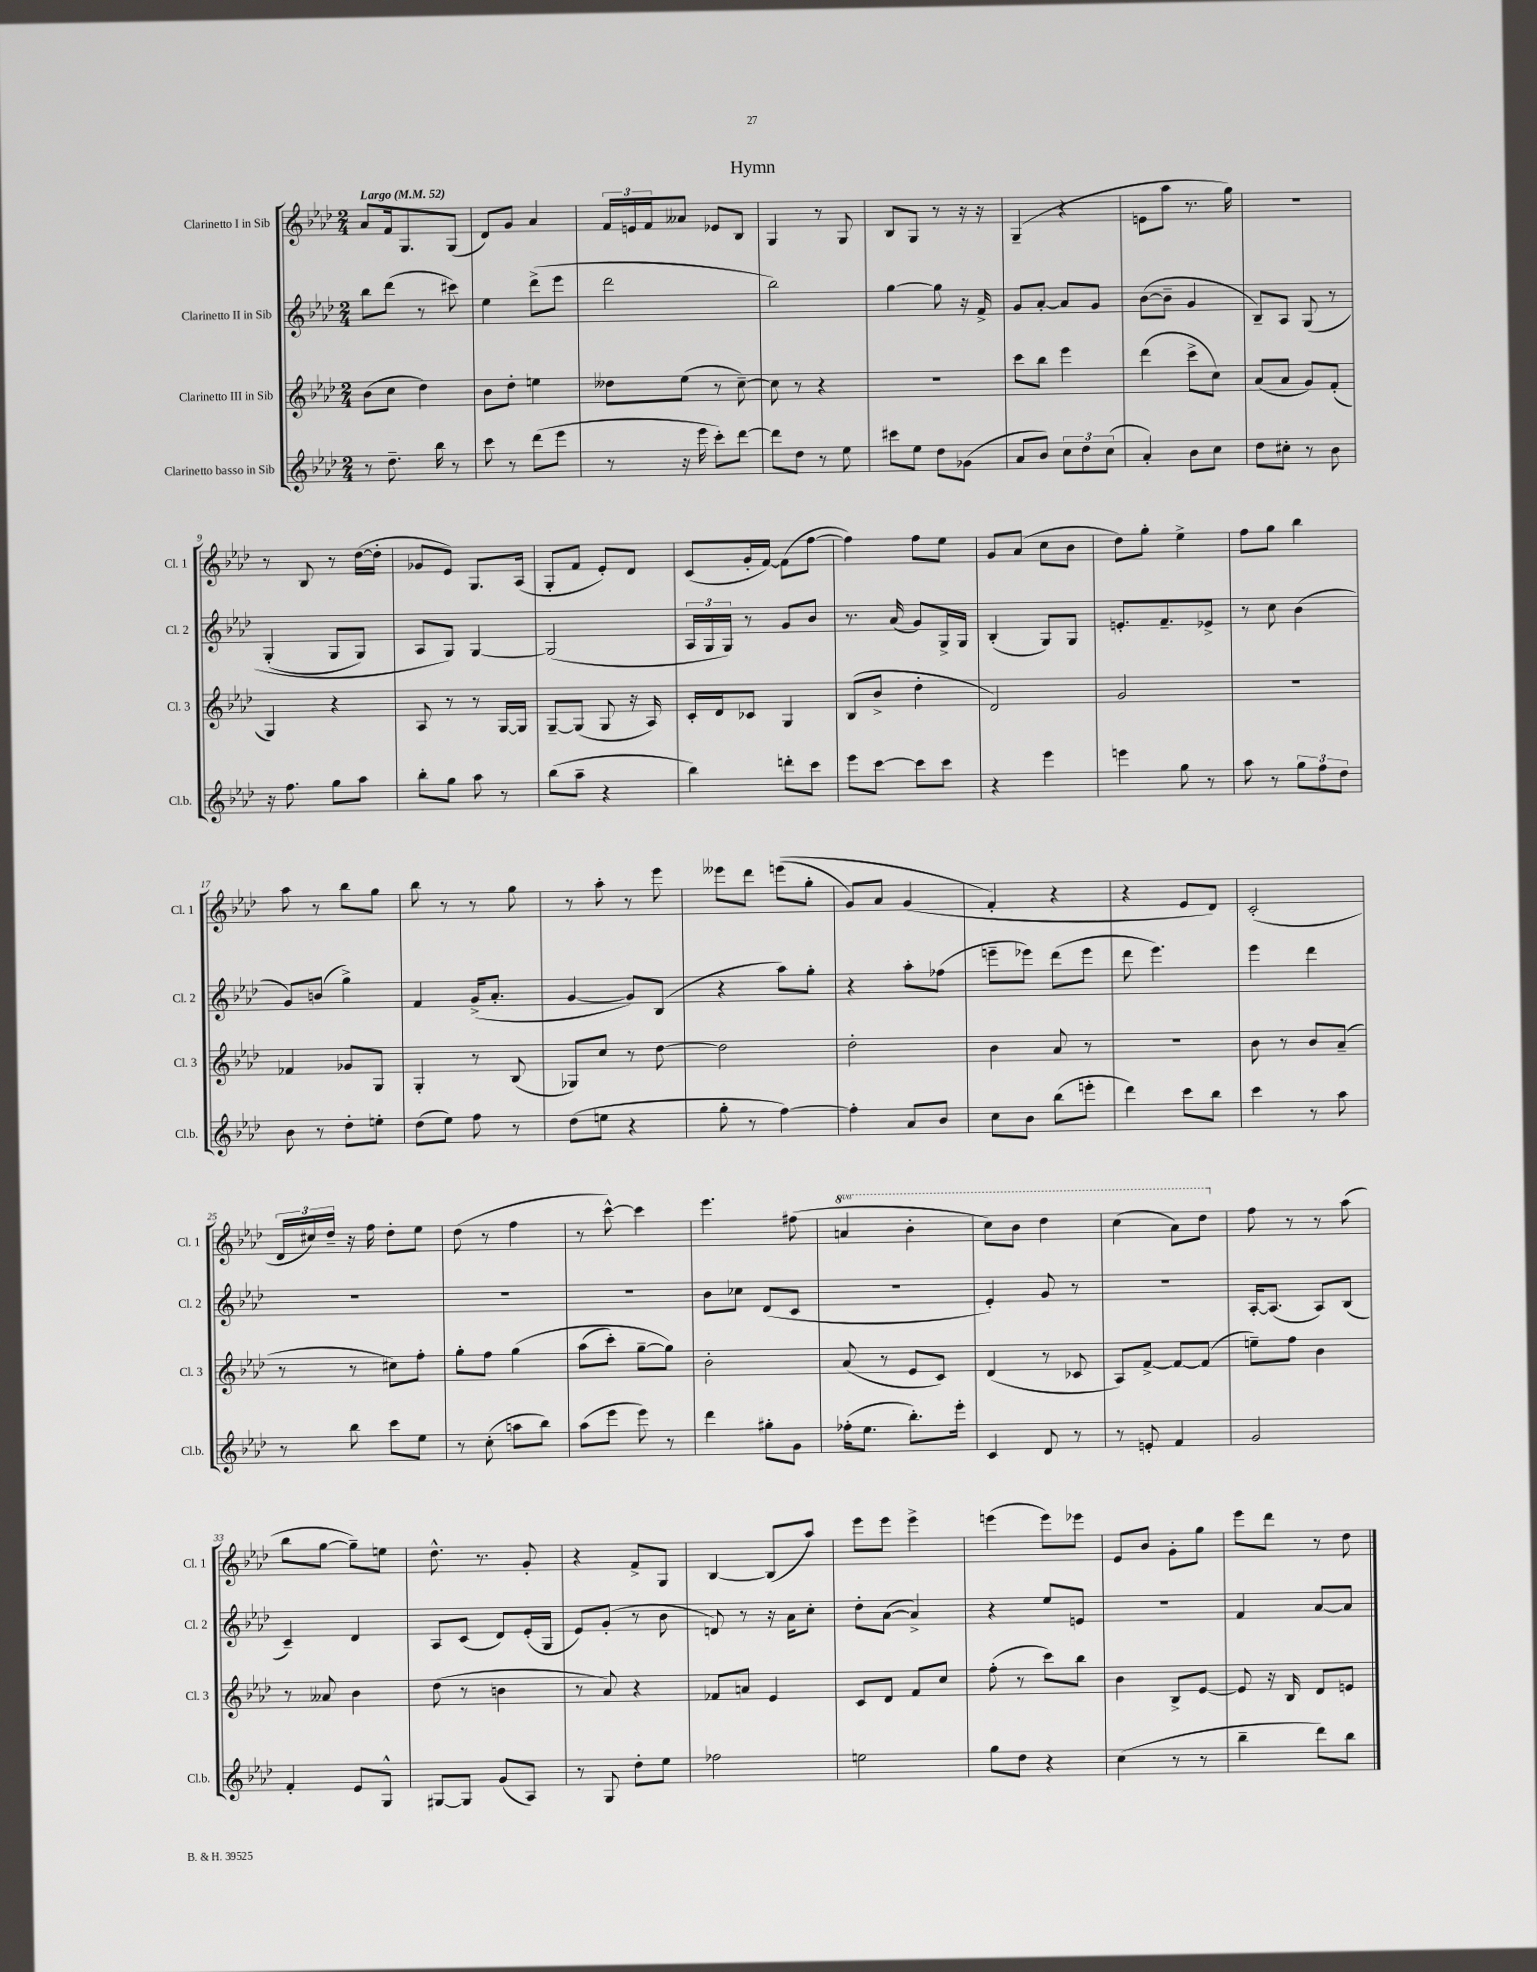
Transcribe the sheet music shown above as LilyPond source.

\header { title = "Hymn" }
<<
\new StaffGroup <<
\new Staff = "s0" \with { instrumentName = "Clarinetto I in Sib" shortInstrumentName = "Cl. 1" } {
    \clef treble \key aes \major \numericTimeSignature \time 2/4 \set Staff.ottavationMarkups = #ottavation-simple-ordinals \tempo "Largo" 4 = 52
    aes'8 f'16 g8. g8( |
    des'8) g'8 aes'4 |
    \tuplet 3/2 { f'16 e'16 f'16 } aeses'8 ees'8 bes8 |
    g4 r8 g8 |
    bes8 g8 r8 r16 r16 |
    g4--( r4 |
    e'8 aes''8 r8. g''16) |
    R2 |
    r8 bes8 r8 des''16~( des''16-. |
    ges'8 ees'8) g8. aes16( |
    g8-. f'8 ees'8-.) des'8 |
    c'8( g'16-. f'16~) f'8( f''8~ |
    f''4) f''8 ees''8 |
    g'8 aes'8( c''8 bes'8 |
    des''8) g''8-. ees''4-> |
    f''8 g''8 bes''4 |
    aes''8 r8 bes''8 g''8 |
    bes''8 r8 r8 g''8 |
    r8 aes''8-. r8 ees'''8 |
    eeses'''8 des'''8 e'''8(\( g''8-. |
    g'8) aes'8 g'4( |
    f'4-.\) r4 |
    r4 ees'8 des'8) |
    c'2-.( |
    \tuplet 3/2 { des'16 cis''16) des''16-- } r16 f''16 des''8-. ees''8 |
    des''8( r8 f''4 |
    r8 c'''8~-^) c'''4 |
    ees'''4. fis''8( |
    \ottava #1 a''4 bes''4-. |
    c'''8) bes''8 des'''4 |
    c'''4( aes''8) des'''8 \ottava #0 |
    f''8 r8 r8 aes''8( |
    bes''8 g''8~ g''8--) e''8 |
    des''8.-^ r8. g'8-. |
    r4 f'8-> g8 |
    bes4~ bes8( aes''8) |
    ees'''8 ees'''8 ees'''4-> |
    e'''4( e'''8) ees'''8 |
    ees'8 bes'8 g'8-. g''8 |
    ees'''8 des'''8 r8 des''8 \bar "|." |
}
\new Staff = "s1" \with { instrumentName = "Clarinetto II in Sib" shortInstrumentName = "Cl. 2" } {
    \clef treble \key aes \major \numericTimeSignature \time 2/4
    bes''8 des'''8( r8 cis'''8) |
    ees''4 des'''8->( ees'''8 |
    des'''2 |
    bes''2) |
    g''4~ g''8 r16 f'16-> |
    g'8 aes'8~-. aes'8 g'8 |
    bes'8~( bes'8-- g'4 |
    bes8--) aes8 g8\( r8 |
    g4-.( g8 g8) |
    aes8 g8\) g4~ |
    g2( |
    \tuplet 3/2 { aes16 g16 g16) } r8 g'8 bes'8 |
    r8. aes'16( g'8) g16-> g16 |
    bes4-.( g8) g8 |
    e'8.-. f'8.-- ees'8-> |
    r8 c''8 bes'4( |
    g'8) b'8( g''4->) |
    f'4 g'16->( aes'8.-. |
    g'4~ g'8) bes8( |
    r4 aes''8) g''8-. |
    r4 aes''8-. fes''8( |
    e'''8-- ees'''8) des'''8( ees'''8 |
    des'''8 ees'''4.) |
    ees'''4 des'''4 |
    R2 |
    R2 |
    R2 |
    bes'8 ces''8 des'8( c'8 |
    r2 |
    ees'4-.) g'8 r8 |
    r2 |
    aes16~-. aes8.( aes8) bes8( |
    c'4--) des'4 |
    aes8 c'8( des'8) ees'16-.( g16 |
    ees'8) g'8-.( r8 bes'8 |
    d'8) r8 r16 aes'16 c''8-. |
    des''8-. aes'8~( aes'4->) |
    r4 ees''8 e'8 |
    r2 |
    f'4 aes'8~ aes'8 \bar "|." |
}
\new Staff = "s2" \with { instrumentName = "Clarinetto III in Sib" shortInstrumentName = "Cl. 3" } {
    \clef treble \key aes \major \numericTimeSignature \time 2/4
    bes'8( c''8 des''4) |
    bes'8 des''8-. e''4 |
    deses''8 ees''8( r8 c''8~--) |
    c''8 r8 r4 |
    r2 |
    c'''8 bes''8 ees'''4 |
    des'''4( c'''8-> c''8) |
    aes'8( aes'8 g'8) f'8-.( |
    g4) r4 |
    aes8 r8 r8 g16~ g16 |
    g8~-- g8( g8 r16 aes16) |
    c'16-. des'16 ces'8 g4 |
    bes8( bes'8-> des''4-. |
    des'2) |
    g'2 |
    r2 |
    fes'4 ges'8 g8 |
    g4-. r8 bes8( |
    ges8) c''8 r8 des''8~ |
    des''2 |
    des''2-. |
    bes'4 aes'8 r8 |
    r2 |
    bes'8 r8 bes'8 aes'8--( |
    r8 r8 cis''8) f''8-. |
    g''8-. f''8 g''4\( |
    aes''8( c'''8-.) g''8~-- g''8\) |
    bes'2-. |
    aes'8( r8 ees'8 c'8) |
    des'4( r8 ces'8 |
    aes8) f'8~-> f'8~ f'8( |
    e''8--) f''8 bes'4 |
    r8 aeses'8 bes'4 |
    des''8( r8 b'4 |
    r8 aes'8) r4 |
    fes'8 a'8 ees'4 |
    c'8 des'8 f'8 c''8 |
    f''8-.( r8 c'''8) bes''8 |
    bes'4 bes8-> ees'8~ |
    ees'8 r16 bes16 des'8 e'8 \bar "|." |
}
\new Staff = "s3" \with { instrumentName = "Clarinetto basso in Sib" shortInstrumentName = "Cl.b." } {
    \clef treble \key aes \major \numericTimeSignature \time 2/4
    r8 des''8.-- bes''16 r8 |
    c'''8 r8 des'''8( ees'''8 |
    r8 r16 ees'''16 c'''8-.) des'''8~ |
    des'''8 des''8 r8 ees''8 |
    cis'''8 ees''8 des''8 ges'8( |
    aes'8 bes'8) \tuplet 3/2 { c''8 des''8 c''8( } |
    aes'4-.) bes'8 c''8 |
    des''8 cis''8-. r8 bes'8 |
    r16 f''8. g''8 aes''8 |
    bes''8-. g''8 aes''8 r8 |
    bes''8( aes''8-- r4 |
    bes''4) d'''8-. c'''8 |
    ees'''8 c'''8~ c'''8 c'''8 |
    r4 ees'''4 |
    e'''4 g''8 r8 |
    aes''8 r8 \tuplet 3/2 { g''8 f''8 des''8 } |
    bes'8 r8 des''8-. e''8-. |
    des''8( ees''8) f''8 r8 |
    des''8( e''8 r4 |
    g''8-. r8 f''4~) |
    f''4-. aes'8 bes'8 |
    c''8 bes'8 bes''8( e'''8-. |
    des'''4) c'''8 bes''8 |
    c'''4 r8 aes''8 |
    r8 bes''8 c'''8 ees''8 |
    r8 c''8-.( a''8 bes''8) |
    aes''8( ees'''8 ees'''8) r8 |
    des'''4 gis''8-. g'8 |
    fes''16-.( ees''8. bes''8.-.) ees'''16-. |
    c'4 des'8 r8 |
    r8 e'8-. f'4 |
    g'2 |
    f'4-. ees'8 g8-^ |
    gis8~ gis8 g'8( aes8) |
    r8 g8 des''8-. ees''8 |
    fes''2 |
    e''2 |
    g''8 des''8 r4 |
    c''4( r8 r8 |
    bes''4-- des'''8) bes''8 \bar "|." |
}
>>
>>
